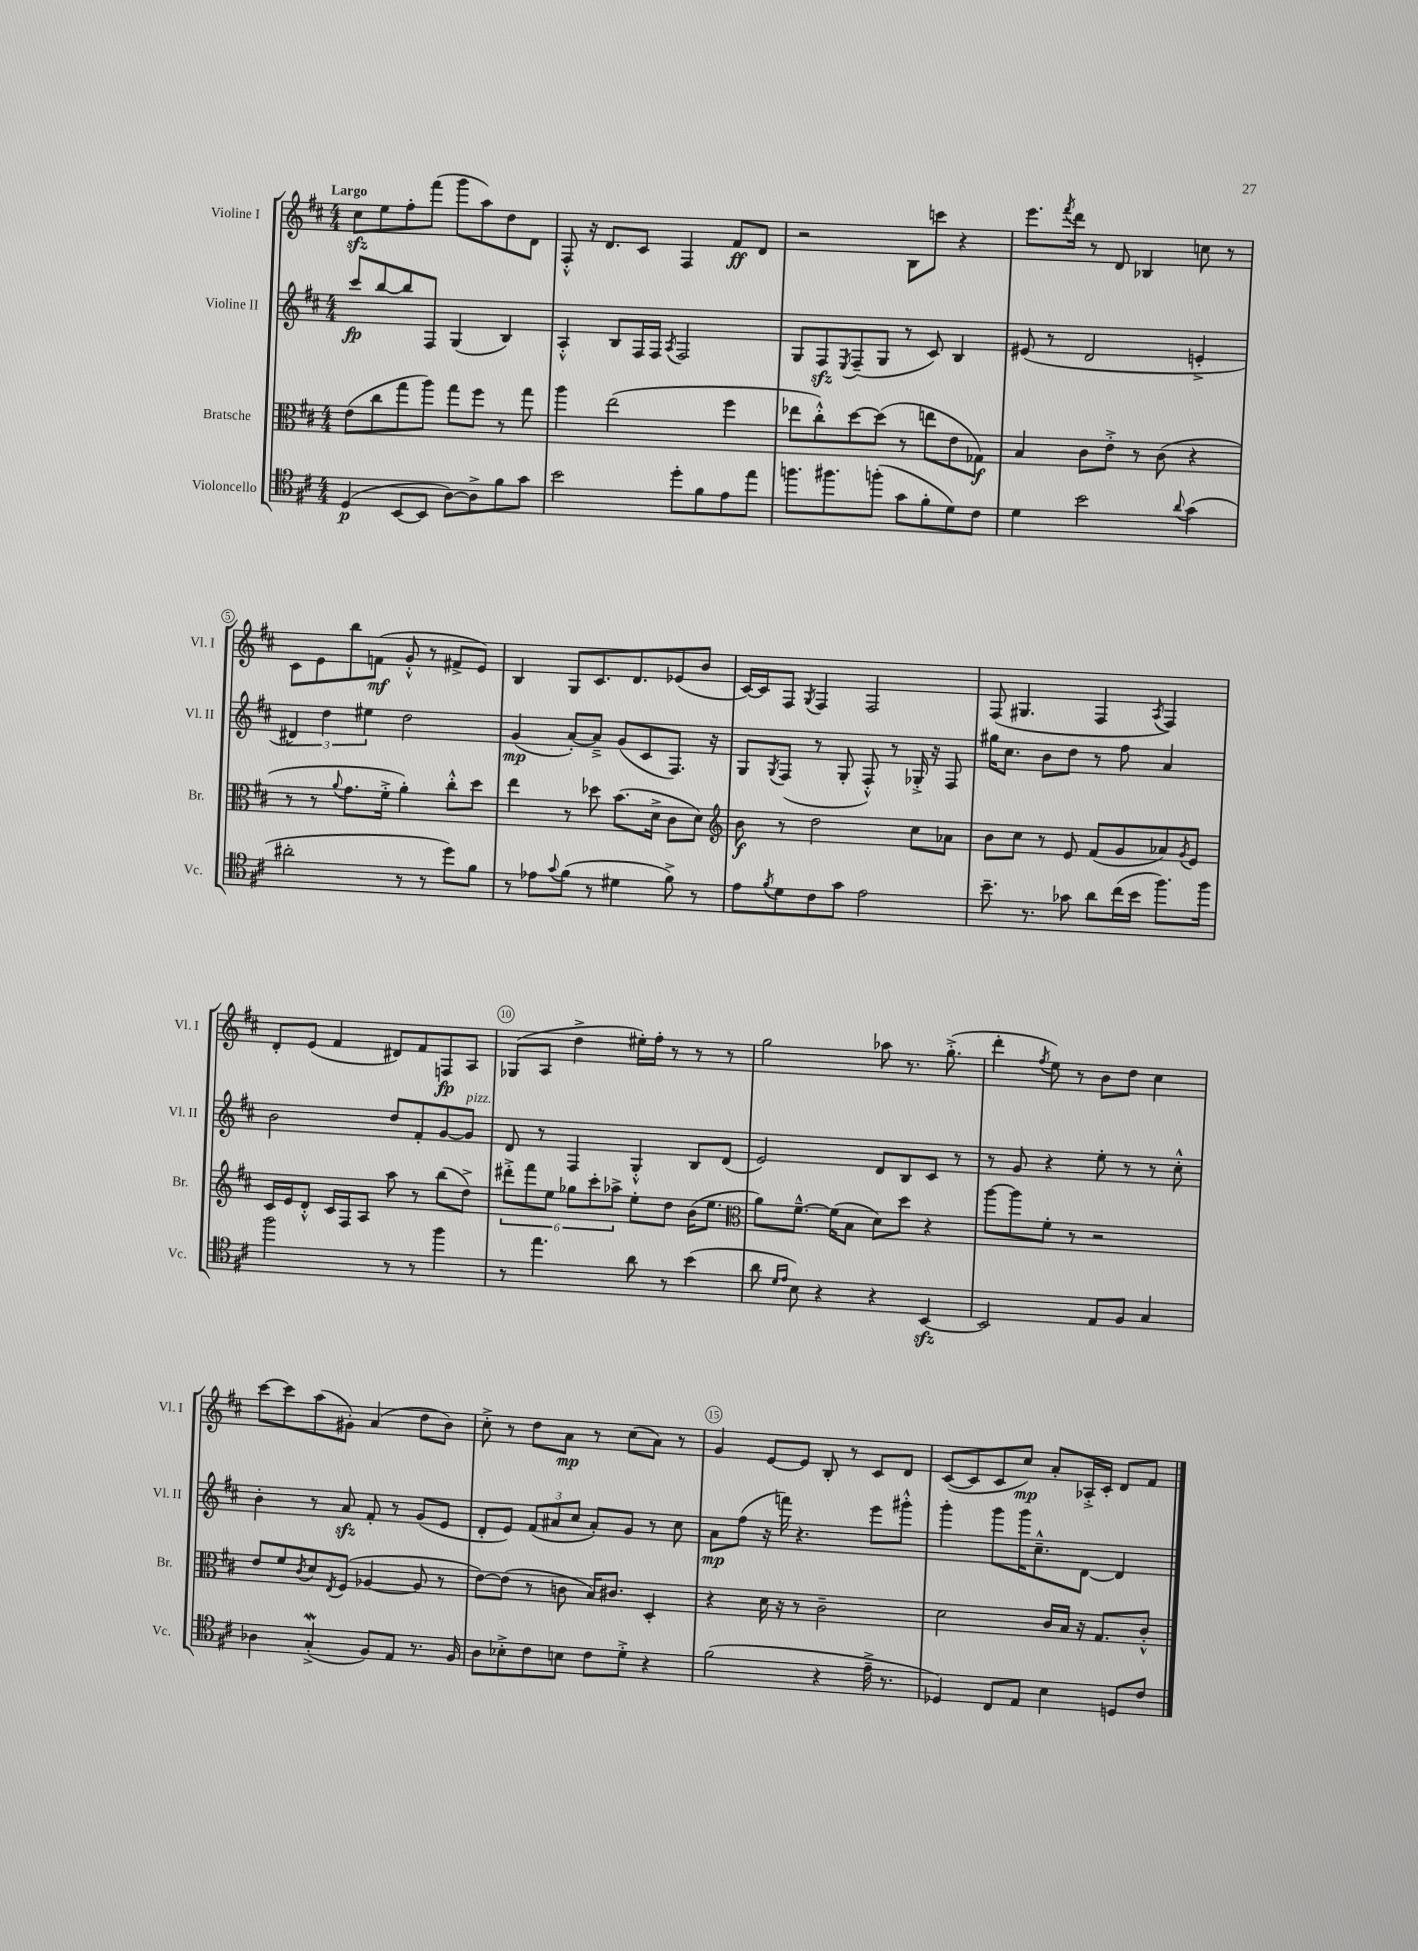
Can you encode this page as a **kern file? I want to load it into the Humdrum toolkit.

**kern	**kern	**kern	**kern
*staff4	*staff3	*staff2	*staff1
*clefC4	*clefC3	*clefG2	*clefG2
*k[f#c#]	*k[f#c#]	*k[f#c#]	*k[f#c#]
*M4/4	*M4/4	*M4/4	*M4/4
(4D	(8e	8ccc#	8cc#
.	8cc#	[8bb	8ee
[8BB	8gg	8bb]	8ff#'
8BB]	8aa)	8F#	(8fff#
[8A)	8gg	(4G	8ggg
8A^]	8ff#	.	8aa)
8f#	8r	4B)	8dd
8g	8gg	.	8d
=	=	=	=
2b	4aa	4A'^^	8F#'^^
.	.	.	16r
.	.	.	8.d
.	(2ee	8B	.
.	.	16F#	8c#
.	.	16F#	.
.	.	8qA	.
8dd'	.	2F#	4F#
8f#	.	.	.
8e	4ff#	.	8f#
8ee	.	.	8d
=	=	=	=
8.ff	8ee-	8G	2r
.	8cc#'^^)	8F#	.
8.ff#	.	.	.
.	.	8qE	.
.	[8dd	(8F#~	.
(8ff'	(8dd]	8G	.
8g	8r	8r	8B
8f#'	8ee	8c#)	8ccc
8d)	8e	4B	4r
8c#	8G-)	.	.
=	=	=	=
4d	4B	(8e#	8.eee
.	.	8r	.
.	.	.	8qfff#
.	.	.	16ddd
2b	8c#	2d	8r
.	8e'^	.	8d
.	8r	.	4B-
.	(8c#	.	.
8qqa	.	.	.
(4g	4r	4e'^	8cc
.	.	.	8r
=	=	=	=
2a#'	8r	6d#)	8c#
.	8r	.	8e
.	.	6dd	.
.	8qqa	.	.
.	8.g	.	8bb
.	.	6ee#	.
.	.	.	(8f
.	16f#'^	.	.
8r	4a')	2dd	8g'^^
8r	.	.	8r
8dd)	8cc#'^^	.	8f#^
8f#	8dd	.	8e)
=	=	=	=
8r	4ee	(4g	4B
8e-	.	.	.
8qqg	.	.	.
(8f#	8r	[8a')	8G
8r	8dd-	8a~^]	8.c#
4d#	(8.b	(8g	.
.	.	.	8.d
.	.	8c#	.
.	16d^	.	.
8f#^)	8c#	8.F#)	(8e-
8r	8d)	.	8b
.	.	16r	.
=	=	=	=
*	*clefG2	*	*
8e	8b	8G	[16c#)
.	.	.	16c#]
8qf#	.	8qG	.
8d	8r	(8F#	8F#
.	.	.	8qG
8c#	2dd	8r	4F#
8g	.	8G'	.
2e	.	8F#'^^)	2F#
.	.	8r	.
.	8cc#	16G-'^	.
.	.	16r	.
.	8a-	8F#	.
=	=	=	=
8.b~	8b	16gg#	(8F#
.	.	8.cc#	.
.	8cc#	.	4.G#
8.r	.	.	.
.	8r	8b	.
8g-	8e	8dd	.
8a	(8f#	8r	4F#
(16cc#	8g	8ff#	.
16b	.	.	.
.	.	.	8qA
8.ff#)	8a-)	4a	4F#)
.	8qg	.	.
.	8e	.	.
16ff#	.	.	.
=	=	=	=
2ff#	16c#	2b	8d'
.	16e	.	.
.	8d'^^	.	(8e
.	16c#	.	4f#
.	16F#	.	.
.	8A	.	.
8r	8aa	8dd	8d#)
8r	8r	8f#'	8f#
4ff#	(8bb	[8g	8F
.	8dd^)	8g]	8A
=	=	=	=
8r	12ddd#'^	8d	(8G-
.	12fff#	.	.
4.ee	.	8r	8A
.	12ee	.	.
.	12gg-	4F#	4dd^
.	12ccc#'	.	.
.	12aa-^	.	.
8a	8ee'	4G'^^	16ee#')
.	.	.	16ff#'
8r	8dd	.	8r
(4b	(16b	8B	8r
.	8.ee	.	.
.	.	(8d	8r
=	=	=	=
*	*clefC3	*	*
8a	8a)	2e)	2gg
16qqd	.	.	.
16qqe	.	.	.
8B)	[8.f#~^^	.	.
4r	.	.	.
.	(16f#]	.	.
.	8B	.	.
4r	8d)	8d	8aa-
.	8dd	8B	8.r
[4BB	4r	8c#	.
.	.	.	(8.gg'^
.	.	8r	.
=	=	=	=
2BB]	[8aa	8r	4ddd'
.	8aa]	8g	.
.	.	.	8qff#
.	8f#'	4r	8ee)
.	8r	.	8r
8E	2r	8ee'	8b
8F#	.	8r	8dd
4G	.	8r	4cc#
.	.	8cc#'^^	.
=	=	=	=
4A-	8e	4b'	[8ccc#
.	8f#	.	8ccc#]
.	8qc#	.	.
(4G'^	8d	8r	(8aa
.	8qE	.	.
.	(8F#	8a	8g#')
8F#)	[4A-	8f#'	(4a
8E	.	8r	.
8.r	8A-]	(8g	8dd
.	8r	8e	8b)
16F#	.	.	.
=	=	=	=
8A	[8e)	8d'	8cc#'^
8B-'^	(8e]	8e)	8r
8c#	8r	(12f#	8dd
.	.	12a#	.
8B	8c	.	8a
.	.	12cc#	.
8c#	16B)	8a#')	8r
.	8.c#	.	.
8d'^	.	8g	(8cc#
4r	4D'	8r	8a)
.	.	8cc#	8r
=	=	=	=
(2f#	4r	8a	4g
.	.	(8ff#	.
.	16d	16r	[8e
.	16r	16fff)	.
.	8r	4.r	8e]
4r	2c#~	.	8B'
.	.	.	8r
16e~^	.	8eee	8c#
8.r	.	.	.
.	.	8ggg#'^^	8d
=	=	=	=
4D-)	2d	4ggg'	([8c#
.	.	.	8c#]
8C#	.	8ggg	8c#
8E	.	16ggg	8cc#)
.	.	8.cc#~^^	.
4B	16c#	.	8a'
.	16B	.	.
.	16r	[8d	16A-'^
.	8.G	.	16c#'
8D	.	4d]	8d
8c#	8c#'^^	.	8f#
==	==	==	==
*-	*-	*-	*-
